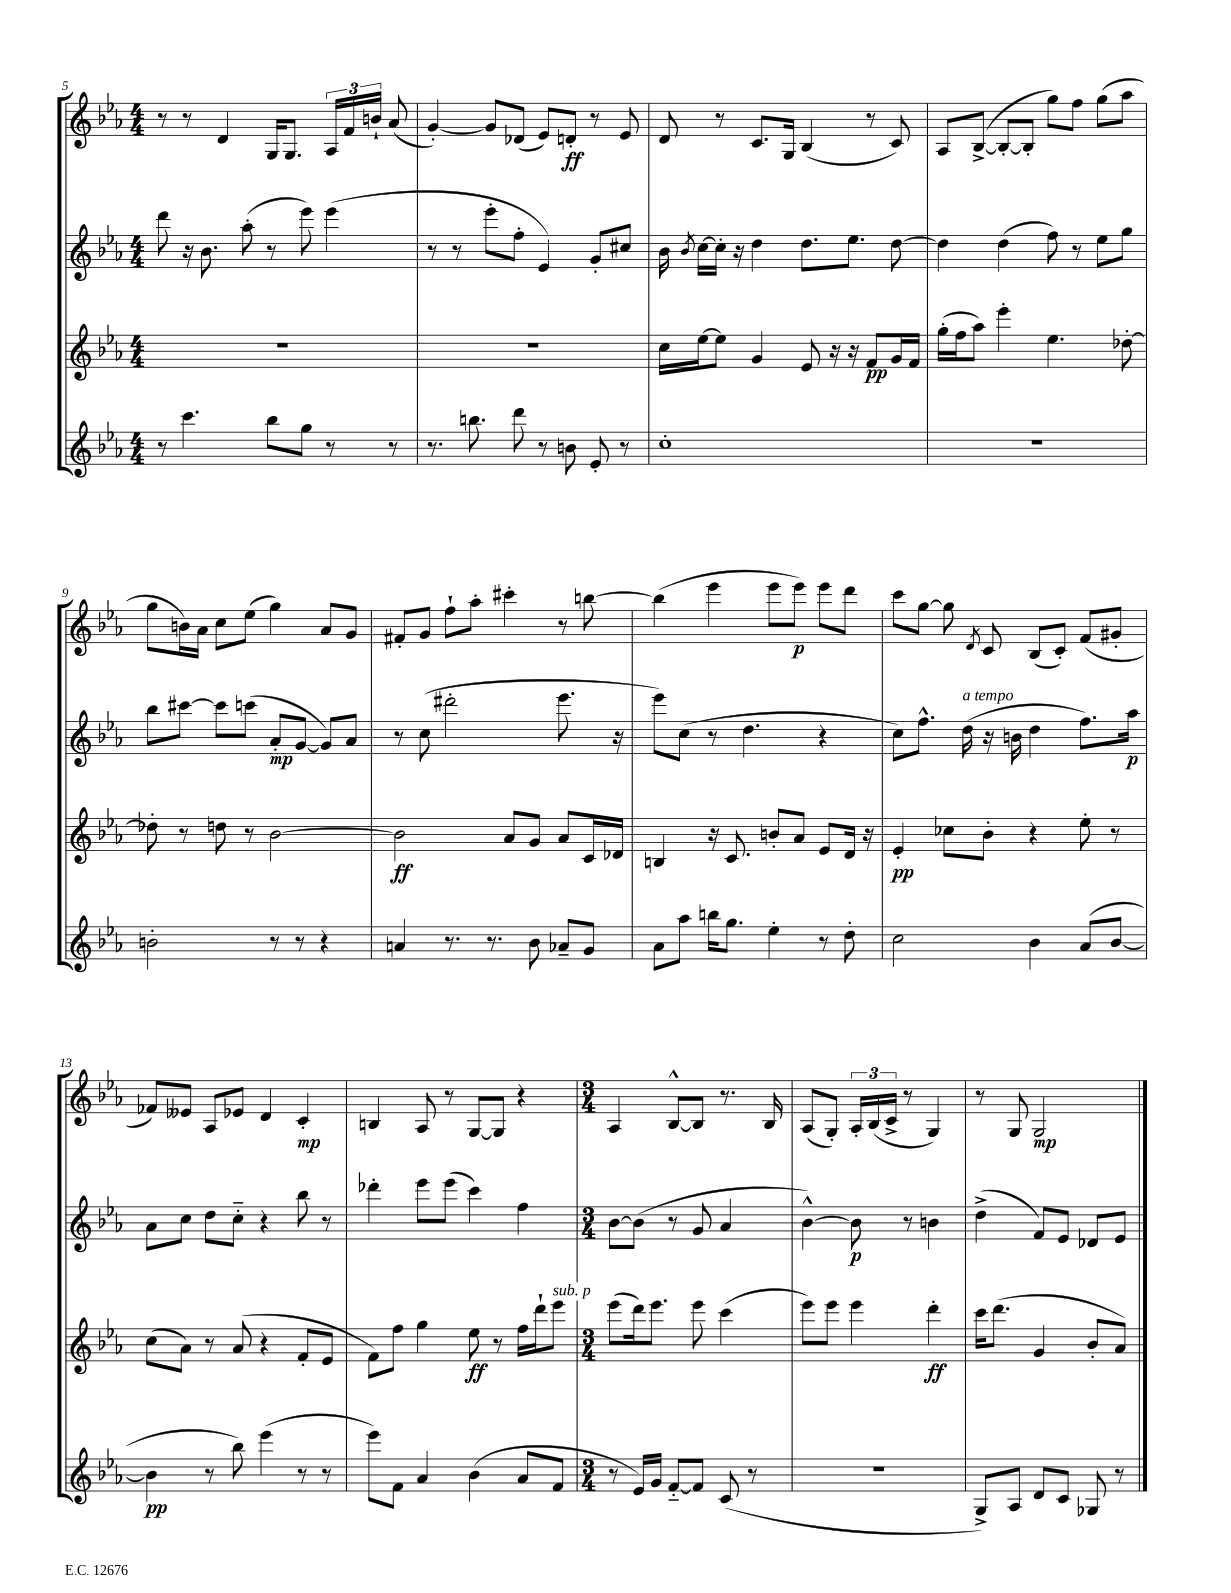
<<
\new StaffGroup <<
\new Staff = "s0" {
    \clef treble \key ees \major \numericTimeSignature \time 4/4
    \autoBeamOff r8 r8 d'4 g16[ g8.] \tuplet 3/2 { aes16[ f'16 b'16]-! } aes'8( |
    g'4~-.) g'8[ des'8]( ees'8[) d'8]-.\ff r8 ees'8 |
    d'8 r8 c'8.[ g16] bes4( r8 c'8) |
    aes8[ bes8]~->( bes8[~-. bes8]-. g''8[) f''8] g''8[( aes''8] |
    g''8[ b'16) aes'16] c''8[ ees''8]( g''4) aes'8[ g'8] |
    fis'8[-. g'8] f''8[-! aes''8]-. cis'''4-. r8 b''8~ |
    b''4( ees'''4 ees'''8[ ees'''8]\p) ees'''8[ d'''8] |
    c'''8[ g''8]~ g''8 \acciaccatura { d'8 } c'8 bes8[( c'8]-.) f'8[( gis'8]-. |
    fes'8[) eeses'8] aes8[ ees'8] d'4 c'4-.\mp |
    b4 aes8 r8 g8[~ g8] r4 |
    \numericTimeSignature \time 3/4 aes4 bes8[~-^ bes8] r8. bes16 |
    aes8[( g8]-.) \tuplet 3/2 { aes16[-. bes16( c'16]-> } r8 g4) |
    r8 g8 g2\mp \bar "|." |
}
\new Staff = "s1" {
    \clef treble \key ees \major \numericTimeSignature \time 4/4
    \autoBeamOff d'''8 r16 bes'8. aes''8-.( r8 ees'''8) ees'''4( |
    r8 r8 ees'''8[-. f''8]-. ees'4) g'8[-. cis''8] |
    bes'16 \acciaccatura { bes'8 } c''16[~ c''16]-. r16 d''4 d''8.[ ees''8.] d''8~ |
    d''4 d''4( f''8) r8 ees''8[ g''8] |
    bes''8[ cis'''8]~ cis'''8[ c'''8]( aes'8[-.\mp g'8]~ g'8[) aes'8] |
    r8 c''8( dis'''2-. ees'''8. r16 |
    ees'''8[) c''8]( r8 d''4. r4 |
    c''8[) f''8.]-^ d''16^\markup { \italic "a tempo" }( r16 b'16 d''4 f''8.[) aes''16]\p |
    aes'8[ c''8] d''8[ c''8]-_ r4 bes''8 r8 |
    des'''4-. ees'''8[ ees'''8]( c'''4) f''4 |
    \numericTimeSignature \time 3/4 bes'8[~ bes'8]( r8 g'8 aes'4 |
    bes'4~-^) bes'8\p r8 b'4 |
    d''4->( f'8[) ees'8] des'8[ ees'8] \bar "|." |
}
\new Staff = "s2" {
    \clef treble \key ees \major \numericTimeSignature \time 4/4
    \autoBeamOff R1 |
    R1 |
    c''16[ ees''16~ ees''8] g'4 ees'8 r16 r16 f'8[\pp g'16 f'16] |
    g''16[-.( f''16 aes''8]) ees'''4-. ees''4. des''8~-. |
    des''8-. r8 d''8 r8 bes'2~ |
    bes'2\ff aes'8[ g'8] aes'8[ c'16 des'16] |
    b4 r16 c'8. b'8[-. aes'8] ees'8[ d'16] r16 |
    ees'4-.\pp ces''8[ bes'8]-. r4 ees''8-. r8 |
    c''8[( aes'8]) r8 aes'8( r4 f'8[-. ees'8] |
    f'8[) f''8] g''4 ees''8\ff r8 f''16[ d'''16-! ees'''8]^\markup { \italic "sub. p" } |
    \numericTimeSignature \time 3/4 ees'''8[( d'''16) ees'''8.] ees'''8 c'''4( |
    ees'''8[) ees'''8] ees'''4 d'''4-.\ff |
    c'''16[ d'''8.]( g'4 bes'8[-. aes'8]) \bar "|." |
}
\new Staff = "s3" {
    \clef treble \key ees \major \numericTimeSignature \time 4/4
    \autoBeamOff r8 c'''4. bes''8[ g''8] r8 r8 |
    r8. b''8. d'''8 r8 b'8 ees'8-. r8 |
    c''1-. |
    R1 |
    b'2-. r8 r8 r4 |
    a'4 r8. r8. bes'8 aes'8[-- g'8] |
    aes'8[ aes''8] b''16[ g''8.] ees''4-. r8 d''8-. |
    c''2 bes'4 aes'8[( bes'8]~ |
    bes'4\pp r8 bes''8) ees'''4( r8 r8 |
    ees'''8[) f'8] aes'4 bes'4( aes'8[ f'8] |
    \numericTimeSignature \time 3/4 r8 ees'16[) g'16] f'8[~-_ f'8] c'8( r8 |
    R2. |
    g8[->) aes8] d'8[ c'8] ges8 r8 \bar "|." |
}
>>
>>
\layout { \context { \Score currentBarNumber = #5 } }
